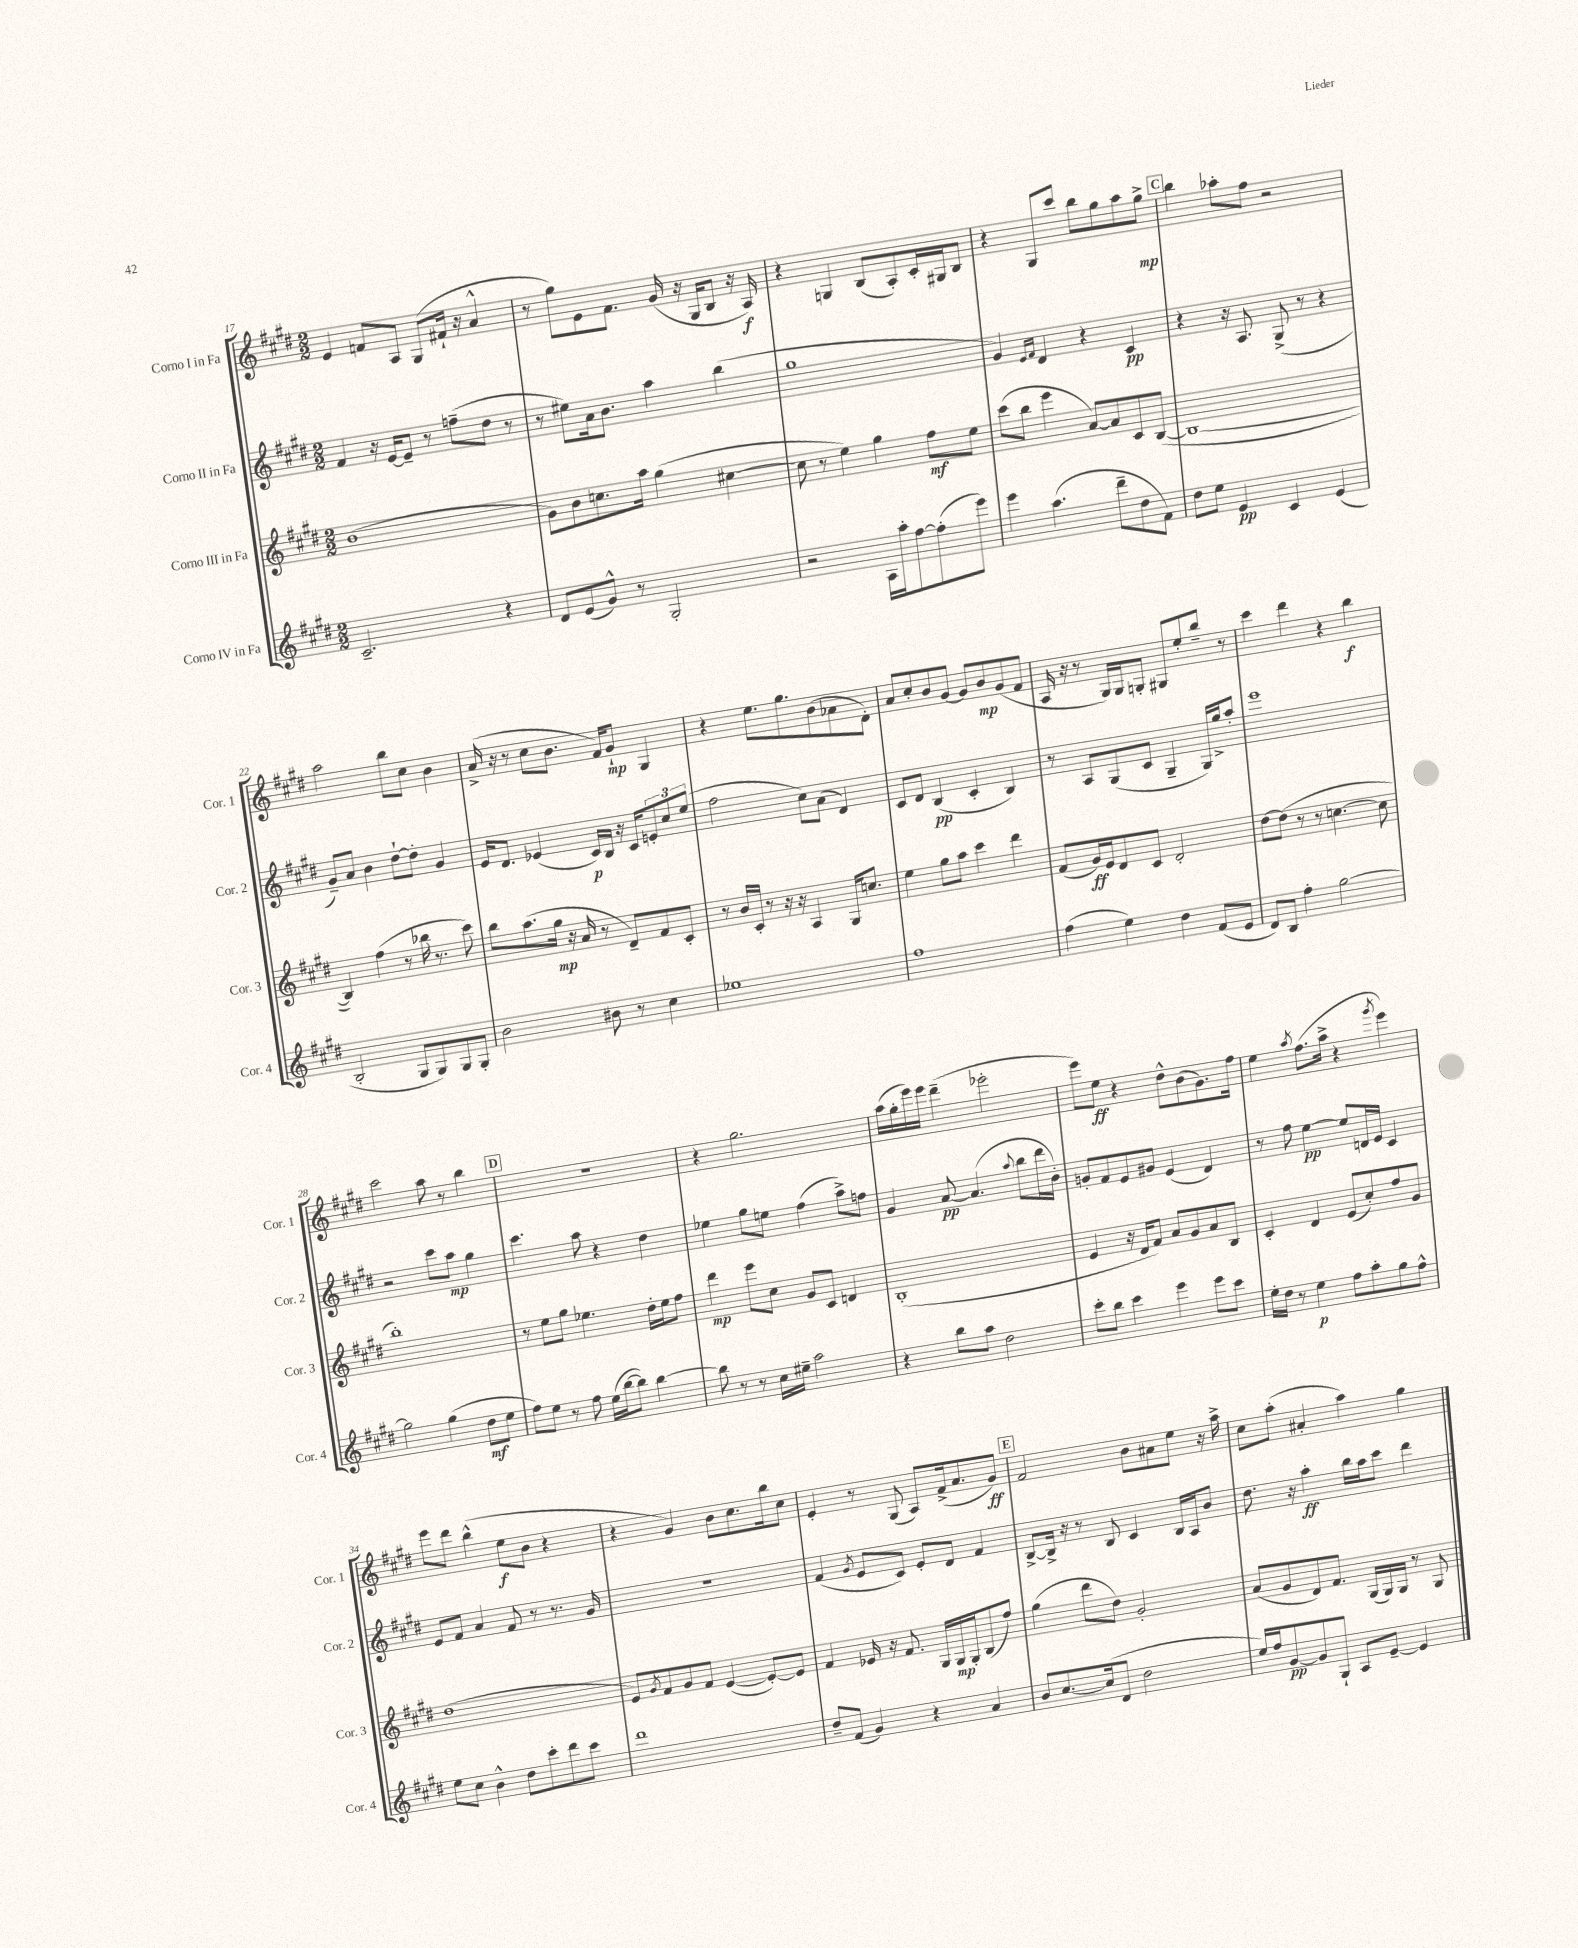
<<
\new StaffGroup <<
\new Staff = "s0" \with { instrumentName = "Corno I in Fa" shortInstrumentName = "Cor. 1" } {
    \clef treble \key e \major \numericTimeSignature \time 2/2
    e'4 f'8 a8 gis8( fis'16-! r16 a'4-^ |
    r8 gis''8) e'8 fis'8. gis'16( r16 gis16 b8 r16 a16\f) |
    r4 g4 b8( a8-.) cis'16-. gis16 b8 |
    r4 gis8 cis'''8 b''8 gis''8 a''8 gis''8->\mp |
    \mark \markup { \box "C" } b''4 aes''8-. fis''8 r2 |
    a''2 b''8 cis''8 b'4 |
    a'16->( r16 r8 cis''8 b'8. fis'16) gis'8-!\mp gis4 |
    r4 e''8. gis''8. b'8( aes'8 dis'8-.) |
    a'8 cis''8-. b'8 gis'8~ gis'8 b'8\mp gis'8( fis'8 |
    a16 r16 r8 gis16) gis16 g8-. gis8 e''8-. b''8-- r8 |
    cis'''4 dis'''4 r4 b''4\f |
    cis'''2 a''8 r8 b''4 |
    \mark \markup { \box "D" } R1 |
    r4 gis''2. |
    a''16( gis''16-. e'''16) e'''16 dis'''4--( ees'''2-. |
    e'''8) e''8\ff r4 dis''8-^ b'8( gis'8.) fis''16 |
    e''4 \acciaccatura { a''8 } fis''8.( a''16-> r4 \acciaccatura { gis'''8 } e'''4) |
    e'''8 dis'''8 b''4-^( e''8\f b'8 r4 |
    r4 gis'4) b'8 cis''8. b''16 cis''8 |
    e'4-. r8 gis8( a8) fis'16->( a'8. gis'8\ff) |
    \mark \markup { \box "E" } fis'2 b'8 ais'8 e''8 r16 a''16-> |
    cis''8 a''8-.( ais'4-. a''4) gis''4 \bar "|." |
}
\new Staff = "s1" \with { instrumentName = "Corno II in Fa" shortInstrumentName = "Cor. 2" } {
    \clef treble \key e \major \numericTimeSignature \time 2/2
    fis'4 r16 e'16~ e'8-- r8 f''8--( dis''8 r8 |
    r8 eis''8) a'16 b'8. a''4 b''4( |
    gis''1 |
    gis'4) \grace { e'16 fis'16 } dis'4 r4 cis'4\pp |
    \mark \markup { \box "C" } r4 r16 a8. gis8->( r8 r4 |
    gis'8--) a'8 b'4 dis''8~-! dis''8-. gis'4 |
    e'16 dis'8. ees'4( cis'16\p) b16 r16 cis'16 \tuplet 3/2 { e'8-. cis''8 e''8( } |
    fis''2 cis''8) a'8( dis'4) |
    cis'8 dis'8 b4\pp( cis'4-. b4) |
    r8 a8 gis8( cis'8 gis4-- gis16) gis''16-> a''8-. |
    e'''1 |
    r2 cis'''8 a''8\mp gis''4 |
    \mark \markup { \box "D" } cis'''4. a''8 r4 dis''4 |
    ees''4 gis''8 e''8 fis''4( a''8->) f''8 |
    gis'4 a'8~\pp a'4.( \appoggiatura { a''8 } b''8 dis'''16 b'16-.) |
    g'8-. fis'8 e'8 gis'8 e'4( dis'4) |
    r8 fis''8 e''4~\pp e''8 d'16 e'16 cis'4 |
    e'8 fis'8 a'4 fis'8 r8 r8. gis'16 |
    r1 |
    fis'4( \acciaccatura { gis'8 } e'8 cis'8) e'8-. dis'8 fis'4 |
    \mark \markup { \box "E" } b8~-> b16-> r16 r8 b8 cis'4 b16 a16 b'8 |
    dis''8. r16 a''4-.\ff b''16 a''16 cis'''8 dis'''4 \bar "|." |
}
\new Staff = "s2" \with { instrumentName = "Corno III in Fa" shortInstrumentName = "Cor. 3" } {
    \clef treble \key e \major \numericTimeSignature \time 2/2
    b'1( |
    gis'8) b'8 c''8. a''16 gis''4( cis''4~ |
    cis''8 r8 e''4) gis''4 fis''8\mf e''8 |
    cis'''8( b''8 e'''4 a'8~) a'8 cis'8 b8~( |
    \mark \markup { \box "C" } b1~ |
    b4) fis''4( r8 bes''16 r8. cis'''8) |
    b''8 a''8.( gis''16\mp r16 a'16 r8 dis'8--) fis'8 cis'8-. |
    r8 b'16 cis'16-. r8 r16 r16 a4 gis16 c''8. |
    e''4 gis''8 a''8 cis'''4 dis'''4 |
    fis'8( gis'16\ff) e'16 dis'8 cis'8 dis'2-. |
    dis''8~ dis''8( r8 r8 c''4.~ c''8 |
    b''1-.) |
    \mark \markup { \box "D" } r8 e''8 gis''8 ees''4. dis''16-. ees''16 fis''8 |
    dis'''4\mp e'''8 cis''8 gis'8 cis'8 d'4 |
    b1-.( |
    e'4 r16 dis'16 fis'8) a'8 gis'8 a'8 b8 |
    cis'4-. dis'4 e'8( cis''8-.) fis''8 gis'8 |
    dis''1( |
    e'8) \acciaccatura { gis'8 } fis'8 gis'8 fis'8 e'4~( e'8~-.) e'8 |
    fis'4 ees'16 r16 fis'8. gis16 gis16\mp gis16-. b8( fis''8) |
    \mark \markup { \box "E" } gis''4( dis'''8 dis''8) gis'2-. |
    a'8( gis'8 dis'8) fis'8. gis16( gis16) gis16 r8 gis8 \bar "|." |
}
\new Staff = "s3" \with { instrumentName = "Corno IV in Fa" shortInstrumentName = "Cor. 4" } {
    \clef treble \key e \major \numericTimeSignature \time 2/2
    cis'2.-- r4 |
    dis'8 e'8( gis'8-^) r8 gis2-. |
    r2 a16 a''16-. fis''8~ fis''8-.( e'''8) |
    e'''4 a''4.( dis'''8-- dis''8 fis'8) |
    \mark \markup { \box "C" } dis''8 e''8 e'4\pp cis'4 e'4( |
    b2-. gis8 gis8) gis8 gis8-. |
    b'2 bis'8 r8 cis''4 |
    ees''1 |
    fis''1 |
    fis''4( e''4) dis''4 fis'8( e'8 |
    dis'8) b8 fis''4-. gis''2~ |
    gis''2 gis''4( dis''8\mf e''8 |
    \mark \markup { \box "D" } fis''8) e''8 r8 fis''8 e''16( b''16~ b''8) b''4~ |
    b''8 r8 r8 cis''16 eis''16-- a''2 |
    r4 b''8 a''8 dis''2 |
    cis'''8-. b''8 cis'''4 e'''4 e'''8 cis'''8 |
    e''16-. dis''16 r8 e''4\p fis''8 a''8-. gis''8 fis''8-^ |
    e''8 cis''8 b'4-^ dis''8 cis'''8-. dis'''8 cis'''8 |
    dis'''1 |
    dis''8-- fis'8( gis'4) r4 a'4 |
    \mark \markup { \box "E" } b'8 cis''8.~ cis''16( dis'8 dis''2 |
    e''16) fis''16 gis'8~\pp gis'8 gis8-! a8 e'8~-- e'4 \bar "|." |
}
>>
>>
\layout { \context { \Score currentBarNumber = #17 } }
